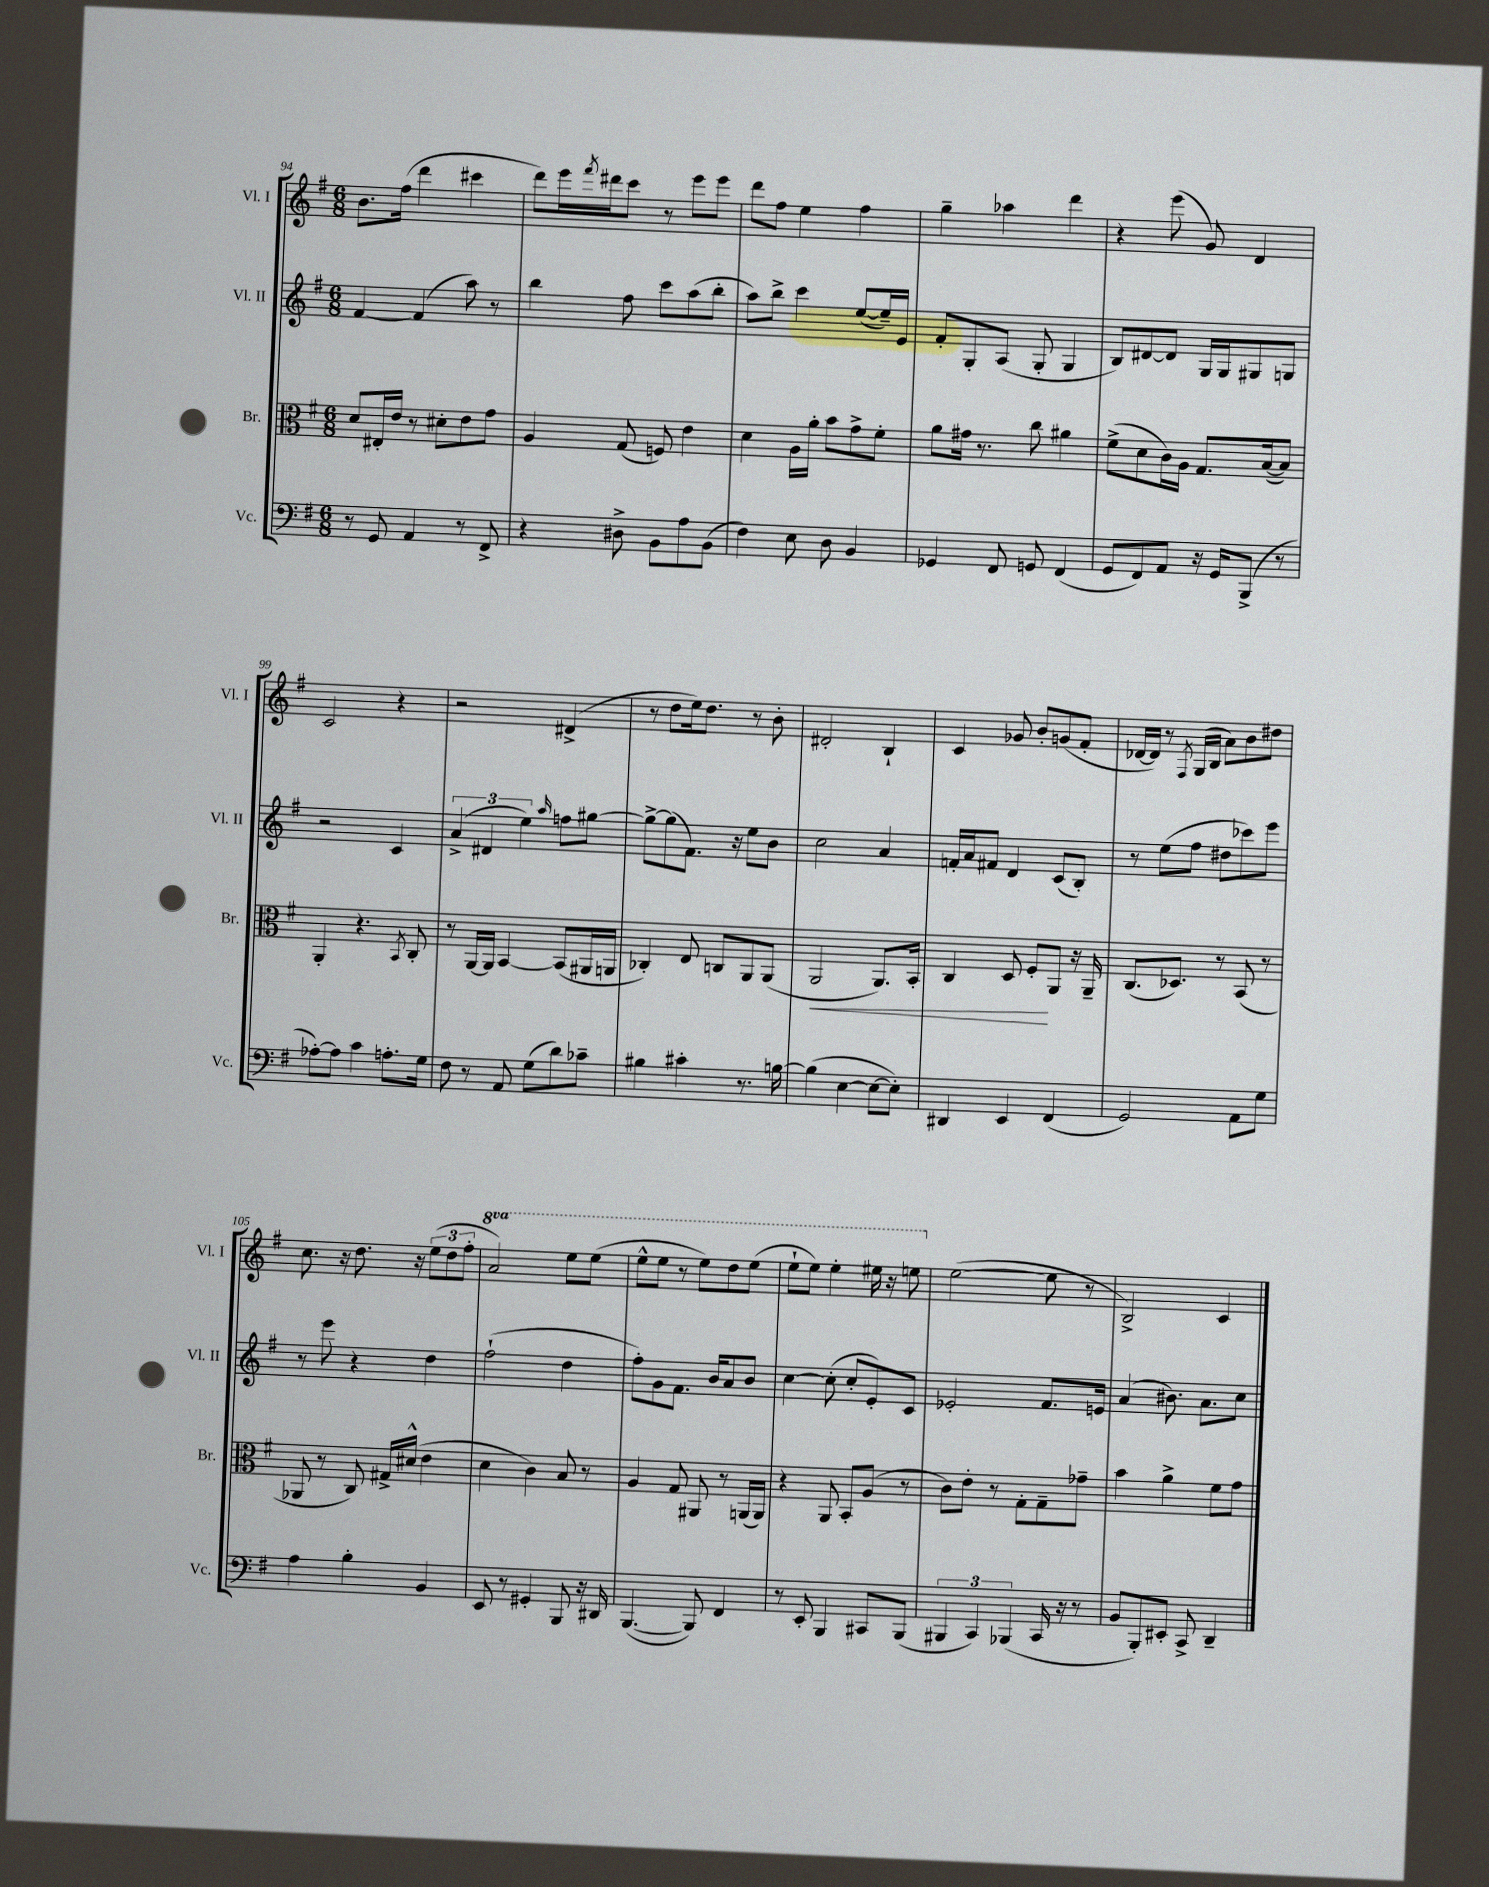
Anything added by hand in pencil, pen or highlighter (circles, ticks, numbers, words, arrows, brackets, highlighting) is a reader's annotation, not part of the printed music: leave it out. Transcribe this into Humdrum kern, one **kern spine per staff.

**kern	**kern	**dynam	**kern	**kern
*part4	*part3	*part3	*part2	*part1
*staff4	*staff3	*staff3	*staff2	*staff1
*I"Vc.	*I"Br.	*	*I"Vl. II	*I"Vl. I
*I'Vc.	*I'Br.	*	*I'Vl. II	*I'Vl. I
*clefF4	*clefC3	*	*clefG2	*clefG2
*k[f#]	*k[f#]	*	*k[f#]	*k[f#]
*M6/8	*M6/8	*	*M6/8	*M6/8
=94	=94	=94	=94	=94
8r	8d/L	.	[4f#/	8.b\L
8GG/	16E#X'/L	.	.	.
.	16e/JJ	.	.	(16ff#\Jk
4AA/	8r	.	(4f#/]	4ddd\
.	8d#X'\L	.	.	.
8r	8e\	.	8aa\)	4ccc#X\
8FF#^/	8g\J	.	8r	.
=95	=95	=95	=95	=95
4r	4A/	.	4bb\	8ddd\L)
.	.	.	.	16eee\L
.	.	.	.	8qfff#/
.	.	.	.	16ddd#X\J
8D#X^\	(8G/	.	8ff#\	8ccc\J
8BB\L	8Fn/)	.	8ccc\L	8r
8A\	4e\	.	(8aa\	8eee\L
(8BB\J	.	.	8bb'\J	8eee\J
=96	=96	=96	=96	=96
4F#\)	4d\	.	8aa\L)	8ddd\L
.	.	.	8bb^\J	8ff#\J
8E\	16A\LL	.	4ccc\	4ee\
.	16a'\JJ	.	.	.
8D\	8b\L	.	.	.
4BB/	8g^\	.	([8ee/L	4ff#\
.	8f#'\J	.	16ee~/L])	.
.	.	.	16e/JJ	.
=97	=97	=97	=97	=97
4GG-X/	8a\L	.	8f#'/L	4gg~\
.	16g#X\Jk	.	8G'/	.
.	8.r	.	.	.
8FF#/	.	.	(8A/J	4aa-X\
8GGn/	8cc\	.	8G'/	.
(4FF#/	4a#X\	.	4G/	4ddd\
=98	=98	=98	=98	=98
8GG/L	(8f#^\L	.	8B/L)	4r
8FF#/)	8d\	.	[8d#X/	.
8AA/J	16c\L)	.	8d#/J]	(8eee\
.	16A\JJ	.	.	.
16r	8.G/L	.	16G/LL	8g/)
16GG/KL	.	.	16G/J	.
(8BBB^/J	.	.	8G#X/	4d/
.	([16B/k	.	.	.
8r	8B/J])	.	8Gn/J	.
!!LO:LB:g=z
=99	=99	=99	=99	=99
[8A-X'\L)	4AA'/	.	2r	2c/
8A-\J]	.	.	.	.
4c\	4.r	.	.	.
8.An'\L	.	.	4c/	4r
.	8qBB/	.	.	.
.	8C'/	.	.	.
16G\Jk	.	.	.	.
=100	=100	=100	=100	=100
8F#\	8r	.	(6a^/	2r
8r	[16AA/LL	.	.	.
.	.	.	6d#X/	.
.	16AA/JJ]	.	.	.
8AA/	[4BB/	.	.	.
.	.	.	6ee\)	.
(8G\L	.	.	.	.
.	.	.	16qqaa/	.
8d\)	(8BB/L]	.	8ffn\L	(4d#X^/
8c-X~\J	16AA#X/L	.	[8gg#X\J	.
.	16AAn/JJ	.	.	.
=101	=101	=101	=101	=101
4B#X\	4C-X'/)	.	8gg#^\L_	8r
.	.	.	(8gg#\]	8dd\L
4c#X'\	8E/	.	8.f#\J)	16ee\k)
.	.	.	.	8.dd\J
.	8Cn/L	.	.	.
.	.	.	16r	.
8.r	8AA/	.	8ee\L	8r
.	(8AA/J	.	8b\J	8b'\
[16Bn\	.	.	.	.
=102	=102	=102	=102	=102
!	!	!LO:HP:b	!	!
(4B\]	2AA/	<	2cc\	2d#X'/
[4E\	.	.	.	.
8E\L_	8.AA/L)	.	4a/	4B`/
8E'\J])	.	.	.	.
.	16BB'/Jk	.	.	.
=103	=103	=103	=103	=103
4DD#X/	4C/	.	16fn'/LL	4c/
.	.	.	16a/J	.
.	.	.	8f#X/J	.
4EE/	8D/	.	4d/	8g-X/
.	8F#'/L	.	.	8b'/L
(4FF#/	8AA/J	[	(8c/L	(8gn/
.	16r	.	8B'/J)	8f#'/J
.	16AA~/	.	.	.
=104	=104	=104	=104	=104
2GG/)	(8.C/L	.	8r	[16d-X/LL
.	.	.	.	16d-/JJ])
.	.	.	(8ee\L	8r
.	8.D-X/J)	.	.	.
.	.	.	.	8qF#/
.	.	.	8ff#\J	(16G/LL
.	.	.	.	16B/JJ
.	8r	.	8dd#X\L	8a\L)
8AA\L	(8BB/	.	8ccc-X\)	8b\
8G\J	8r	.	8eee\J	8dd#X\J
!!LO:LB:g=z
=105	=105	=105	=105	=105
4A\	8AA-X/	.	8r	8.cc\
.	8r	.	8eee\	.
.	.	.	.	16r
4B'\	8C/)	.	4r	8.dd\
.	16G#X^/LL	.	.	.
.	(16d#X^^/JJ	.	.	16r
4BB/	4e\	.	4dd\	(12ee\L
.	.	.	.	12dd\
.	.	.	.	12ff#'\J
=106	=106	=106	=106	=106
*	*	*	*	*8va
8EE/	4d\	.	(2ff#`\	2aa/)
8r	.	.	.	.
4GG#X'/	4c\)	.	.	.
8BBB/	8B/	.	4dd\	8eee\L
16r	8r	.	.	(8eee\J
16DD#X/	.	.	.	.
=107	=107	=107	=107	=107
([4.BBB/	4A/	.	8ff#'\L)	8eee^^\L
.	.	.	8g\	8eee\J
.	8G/	.	8.f#\J	8r
8BBB/])	8AA#X/	.	.	8eee\L)
.	.	.	16b/KL	.
4FF#/	8r	.	8a/	8ddd\
.	(16AAn/LL	.	8b/J	(8eee\J
.	16AA/JJ)	.	.	.
=108	=108	=108	=108	=108
8r	4r	.	[4cc\	8eee`\L
8EE'/	.	.	.	8eee\J)
4BBB/	8AA/	.	(8cc'\]	4eee'\
.	8BB'/L	.	8cc'/L	.
8CC#X/L	(8A/J	.	8e'/)	16eee#X\
.	.	.	.	16r
(8BBB/J	8r	.	8c/J	8eeen\
=109	=109	=109	=109	=109
*	*	*	*	*X8va
6BBB#X/	8c\L)	.	2e-X'/	([2ee\
.	8e'\J	.	.	.
6CC/)	.	.	.	.
.	8r	.	.	.
(6BBB-X/	.	.	.	.
.	8G'\L	.	.	.
16CC/	8G~\	.	8.f#/L	8ee\]
16r	.	.	.	.
8r	8g-X~\J	.	.	8r
.	.	.	16en/Jk	.
=110	=110	=110	=110	=110
8BB/L	4b\	.	(4a/	2B^/)
8BBB'/)	.	.	.	.
8EE#X'/J	4a^\	.	8.b#X\)	.
8CC^/	.	.	.	.
.	.	.	8.a\L	.
4DD~/	8f#\L	.	.	4c/
.	8g\J	.	8cc\J	.
==	==	==	==	==
*-	*-	*-	*-	*-
